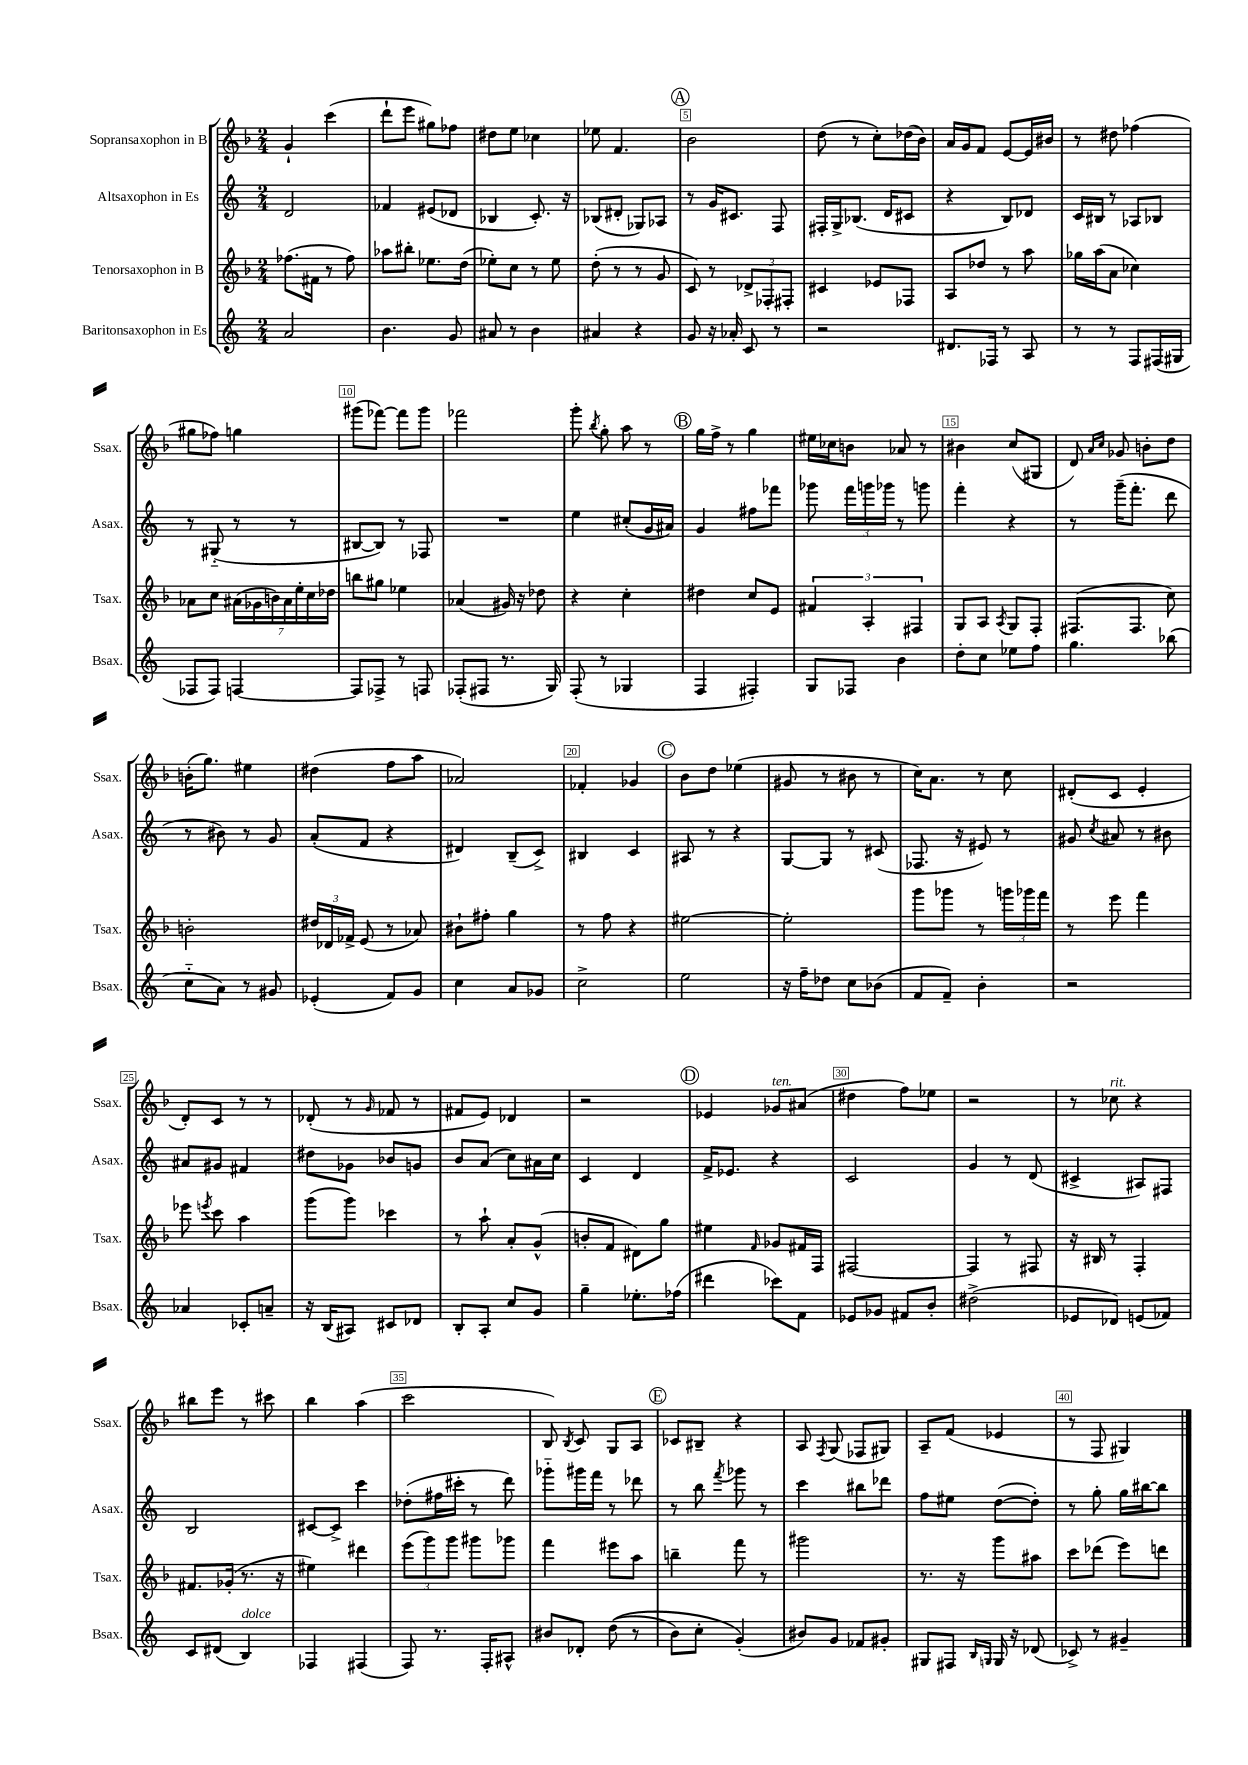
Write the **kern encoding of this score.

**kern	**kern	**kern	**kern
*part4	*part3	*part2	*part1
*staff4	*staff3	*staff2	*staff1
*I"Baritonsaxophon in Es	*I"Tenorsaxophon in B	*I"Altsaxophon in Es	*I"Sopransaxophon in B
*I'Bsax.	*I'Tsax.	*I'Asax.	*I'Ssax.
*clefG2	*clefG2	*clefG2	*clefG2
*k[]	*k[b-]	*k[]	*k[b-]
*M2/4	*M2/4	*M2/4	*M2/4
=1	=1	=1	=1
2a/	(8.ff-X\L	2d/	4g`/
.	16f#X\Jk	.	.
.	8r	.	(4ccc\
.	8ff-\)	.	.
=2	=2	=2	=2
4.b\	8aa-X\L	4f-X/	8ddd`\L
.	8bb#X'\J	.	8eee\J
.	8.ee-X\L	(8e#X/L	8gg#X\L)
8g/	.	8d-X/J	8ff-X\J
.	(16dd\Jk	.	.
=3	=3	=3	=3
8a#X/	8ee-X'\L)	4B-X/	8dd#X\L
8r	8cc\J	.	8ee\J
4b\	8r	8.c'/)	4cc-X\
.	8ee-\	.	.
.	.	16r	.
=4	=4	=4	=4
4a#X/	(8dd'\	(8B-X/L	8ee-X\
.	8r	8d#X'/J	4.f/
4r	8r	8G-X/L)	.
.	8g/	8A-X/J	.
!!LO:REH:place=s1:t=A
=5	=5	=5	=5
8g/	8c/)	8r	2b-\
16r	8r	16g/KL	.
16a-X'/	.	8.c#X/J	.
8c/	12d-X^/L	.	.
.	12F-X'/	.	.
8r	.	8F/	.
.	12F#X'/J	.	.
=6	=6	=6	=6
2r	4c#X/	16F#X'/LL	(8dd\
.	.	16G^/J	.
.	.	(8.B-X/J	8r
.	8e-X/L	.	8cc'\L)
.	.	16d/KL	.
.	8F-X/J	8c#X/J	(16dd-X\L
.	.	.	16b-\JJ)
=7	=7	=7	=7
8.d#X/L	8A/L	4r	16a/LL
.	.	.	16g/J
.	8dd-X/J	.	8f/J
16F-X/Jk	.	.	.
8r	8r	8B/L)	[8e/L
8A/	8aa\	8d-X/J	16e/L]
.	.	.	16b#X/JJ
=8	=8	=8	=8
8r	16gg-X\LL	16c/LL	8r
.	(16aa\J	16B#X/JJ	.
8r	8a\J	8r	8dd#X\
8F/L	4cc-X\)	8A-X/L	(4ff-X\
(16F#X/L	.	8B-X/J	.
16G#X/JJ	.	.	.
!!LO:LB:g=z
=9	=9	=9	=9
8F-X/L	8a-X\L	8r	8gg#X\L
8F-/J)	8cc\J	(8G#X/	8ff-X\J)
[4Fn/	(28a#X\LL	8r	4ggn\
.	28g-X\	.	.
.	28bn\)	.	.
.	28a#\	.	.
.	.	8r	.
.	28ee'\	.	.
.	28cc\	.	.
.	28dd-X\JJ	.	.
=10	=10	=10	=10
8F/L]	8bbn\L	[8B#X/L	(8ggg#X\L
8F-X^/J	8gg#X\J	8B#/J])	[8fff-X\J)
8r	4ee-X\	8r	8fff-\L]
8Fn/	.	8F-X/	8ggg#\J
=11	=11	=11	=11
(8F-X'/L	(4a-X/	2r	2fff-X\
8F#X/J	.	.	.
8.r	16g#X/)	.	.
.	16r	.	.
.	8dd-X\	.	.
16G/)	.	.	.
=12	=12	=12	=12
(8F'/	4r	4ee\	8ggg'\
.	.	.	8qbb-/
8r	.	.	8gg'\
4G-X/	4cc'\	(8cc#X'/L	8aa\
.	.	16g/L	8r
.	.	16a#X/JJ)	.
!!LO:REH:place=s1:t=B
=13	=13	=13	=13
4F/	4dd#X\	4g/	16gg\LL
.	.	.	16ff^\JJ
.	.	.	8r
4F#X'/)	8cc/L	8ff#X\L	4gg\
.	8e/J	8fff-X\J	.
=14	=14	=14	=14
8G/L	6f#X/	8ggg-X\	16ee#X\LL
.	.	.	16cc-X\J
8F-X/J	.	24fff\LL	8bn\J
.	6A'/	24gggn\	.
.	.	24ggg-X\JJ	.
4b\	.	8r	8a-X/
.	6F#X/	.	.
.	.	8gggn\	8r
=15	=15	=15	=15
8dd'\L	8G/L	4fff'\	4b#X\
8cc\J	8A/J	.	.
.	8qA/	.	.
8ee-X\L	8G/L	4r	(8cc/L
8ff\J	8F'/J	.	8G#X/J
=16	=16	=16	=16
4.gg\	(8.F#X/L	8r	8d/)
.	.	.	16qqa/LL
.	.	.	16qqcc/JJ
.	.	(16ggg~\KL	8g-X/
.	8.F#/J	8.fff'\J	.
.	.	.	8bn'\L
(8bb-X\	8cc\)	8ddd\	8dd\J
!!LO:LB:g=z
=17	=17	=17	=17
8cc\L	2bn'\	8r	(16bn'\KL
.	.	.	8.gg\J)
8a\J)	.	8b#X\)	.
8r	.	8r	4ee#X\
8g#X/	.	8g/	.
=18	=18	=18	=18
(4e-X'/	24dd#X/LL	(8a'/L	(4dd#X\
.	24d-X/	.	.
.	24f-X^/JJ	.	.
.	(8e/	8f/J	.
8f/L)	8r	4r	8ff\L
8g/J	8a-X/)	.	8aa\J
=19	=19	=19	=19
4cc\	8b#X`\L	4d#X/)	2a-X/)
.	8ff#X'\J	.	.
8a/L	4gg\	(8B~/L	.
8g-X/J	.	8c^/J)	.
=20	=20	=20	=20
2cc^\	8r	4B#X/	4f-X'/
.	8ff\	.	.
.	4r	4c/	4g-X/
!!LO:REH:place=s1:t=C
=21	=21	=21	=21
2ee\	[2ee#X\	8A#X/	8b-\L
.	.	8r	8dd\J
.	.	4r	(4ee-X\
=22	=22	=22	=22
16r	2ee#'\]	[8G/L	8g#X/
16ff~\KL	.	.	.
8dd-X\J	.	8G/J]	8r
8cc\L	.	8r	8b#X\
(8b-X\J	.	(8c#X/	8r
=23	=23	=23	=23
8f/L	8ggg\L	8.F-X/	16cc\KL)
.	.	.	8.a\J
8f~/J)	8ggg-X\J	.	.
.	.	16r	.
4b'\	8r	8e#X/)	8r
.	24gggn\LL	8r	8cc\
.	24ggg-X\	.	.
.	24fff\JJ	.	.
=24	=24	=24	=24
2r	8r	8g#X/	(8d#X'/L
.	.	8qcc/	.
.	8eee\	8a#X/	8c/J
.	4fff\	8r	4e'/
.	.	8b#X\	.
!!LO:LB:g=z
=25	=25	=25	=25
4a-X/	8eee-X\	8a#X/L	8d'/L)
.	8qeeen/	.	.
.	8ccc\	8g#X/J	8c/J
8c-X'/L	4aa\	4f#X/	8r
8an~/J	.	.	8r
=26	=26	=26	=26
16r	(8ggg\L	8dd#X\L	(8d-X'/
(16B/KL	.	.	.
8A#X/J)	8ggg\J)	8g-X\J	8r
.	.	.	16qqg/
8c#X/L	4ccc-X\	8b-X/L	8f-X/
8d-X/J	.	8gn/J	8r
=27	=27	=27	=27
8B'/L	8r	8b/L	8f#X/L
8A'/J	8aa`\	(8a/J	8e/J)
8cc/L	8a'/L	8cc\L)	4d-X/
8g/J	(8g^^/J	16a#X\L	.
.	.	16cc\JJ	.
=28	=28	=28	=28
4gg~\	8bn'/L	4c/	2r
.	8f/J	.	.
8.ee-X'\L	8d#X\L)	4d/	.
.	8gg\J	.	.
(16ff-X\Jk	.	.	.
!!LO:REH:place=s1:t=D
=29	=29	=29	=29
4ddd#X\	4ee#X\	16f^/KL	4e-X/
.	.	8.e-X/J	.
.	16qqf/	.	.
!	!	!	!LO:TX:a:i:t=ten.
8ccc-X\L)	8g-X/L	4r	8g-X/L
8f\J	16f#X/L	.	(8a#X/J
.	16F/JJ	.	.
=30	=30	=30	=30
8e-X/L	[2F#X/	2c/	4dd#X\
8g-X/J	.	.	.
8f#X/L	.	.	8ff\L)
8b'/J	.	.	8ee-X\J
=31	=31	=31	=31
(2dd#X^\	4F#/]	4g/	2r
.	8r	8r	.
.	8F#X/	(8d/	.
=32	=32	=32	=32
8e-X/L	16r	4c#X^/	8r
.	16B#X/	.	.
!	!	!	!LO:TX:a:i:t=rit.
8d-X/J)	8r	.	8cc-X\
(8en/L	4F'/	8A#X/L)	4r
8f-X/J)	.	8F#X/J	.
!!LO:LB:g=z
=33	=33	=33	=33
8c/L	8.f#X/L	2B/	8bb#X\L
(8d#X/J	.	.	8eee\J
.	(16g-X'/Jk	.	.
!LO:TX:a:i:t=dolce	!	!	!
4B/)	8.r	.	8r
.	.	.	8ccc#X\
.	16r	.	.
=34	=34	=34	=34
4F-X/	4ee#X\)	[8c#X/L	4bb-\
.	.	8c#^/J]	.
(4F#X/	4ddd#X\	4ccc\	(4aa\
=35	=35	=35	=35
8F/)	(12eee\L	(8dd-X'\L	2ccc\
.	12ggg\)	.	.
8.r	.	16ff#X\L	.
.	12ggg\J	.	.
.	.	16ccc#X'\JJ	.
.	8ggg#X\L	8r	.
16F'/KL	.	.	.
8A#X^^/J	8ggg-X\J	8ddd\)	.
=36	=36	=36	=36
8b#X/L	4fff\	8ggg-X\L	8B-/)
.	.	.	8qB-/
8d-X'/J	.	16ggg#X\L	8c/
.	.	16fff\JJ	.
((8dd\	8eee#X\L	8r	8G/L
8r	8aa\J	8ddd-X\	8A/J
!!LO:REH:place=s1:t=E
=37	=37	=37	=37
8b\L)	4bbn~\	8r	8c-X/L
8cc'\J	.	8bb\	8B#X~/J
.	.	8qfff/	.
(4g'/)	8fff\	8ggg-X\	4r
.	8r	8r	.
=38	=38	=38	=38
8b#X/L)	2ggg#X\	4ccc\	8A/
.	.	.	8qF/
8g/J	.	.	(8G/
8f-X/L	.	8bb#X\L	8F-X/L
8g#X'/J	.	8ddd-X\J	8G#X/J)
=39	=39	=39	=39
8G#X/L	8.r	8ff\L	8A~/L
8F#X/J	.	8ee#X\J	(8f/J
.	16r	.	.
16qqB/LL	.	.	.
16qqGn/JJ	.	.	.
16G/	8ggg\L	([8dd\L	4e-X/
16r	.	.	.
(8d-X/	8aa#X\J	8dd'\J])	.
=40	=40	=40	=40
8c-X^/)	8ccc\L	8r	8r
8r	(8ddd-X\J	8gg'\	8F/
4g#X~/	8eee\L)	16gg\LL	4G#X/)
.	.	[16bb#X\J	.
.	8dddn\J	8bb#\J]	.
==	==	==	==
*-	*-	*-	*-
